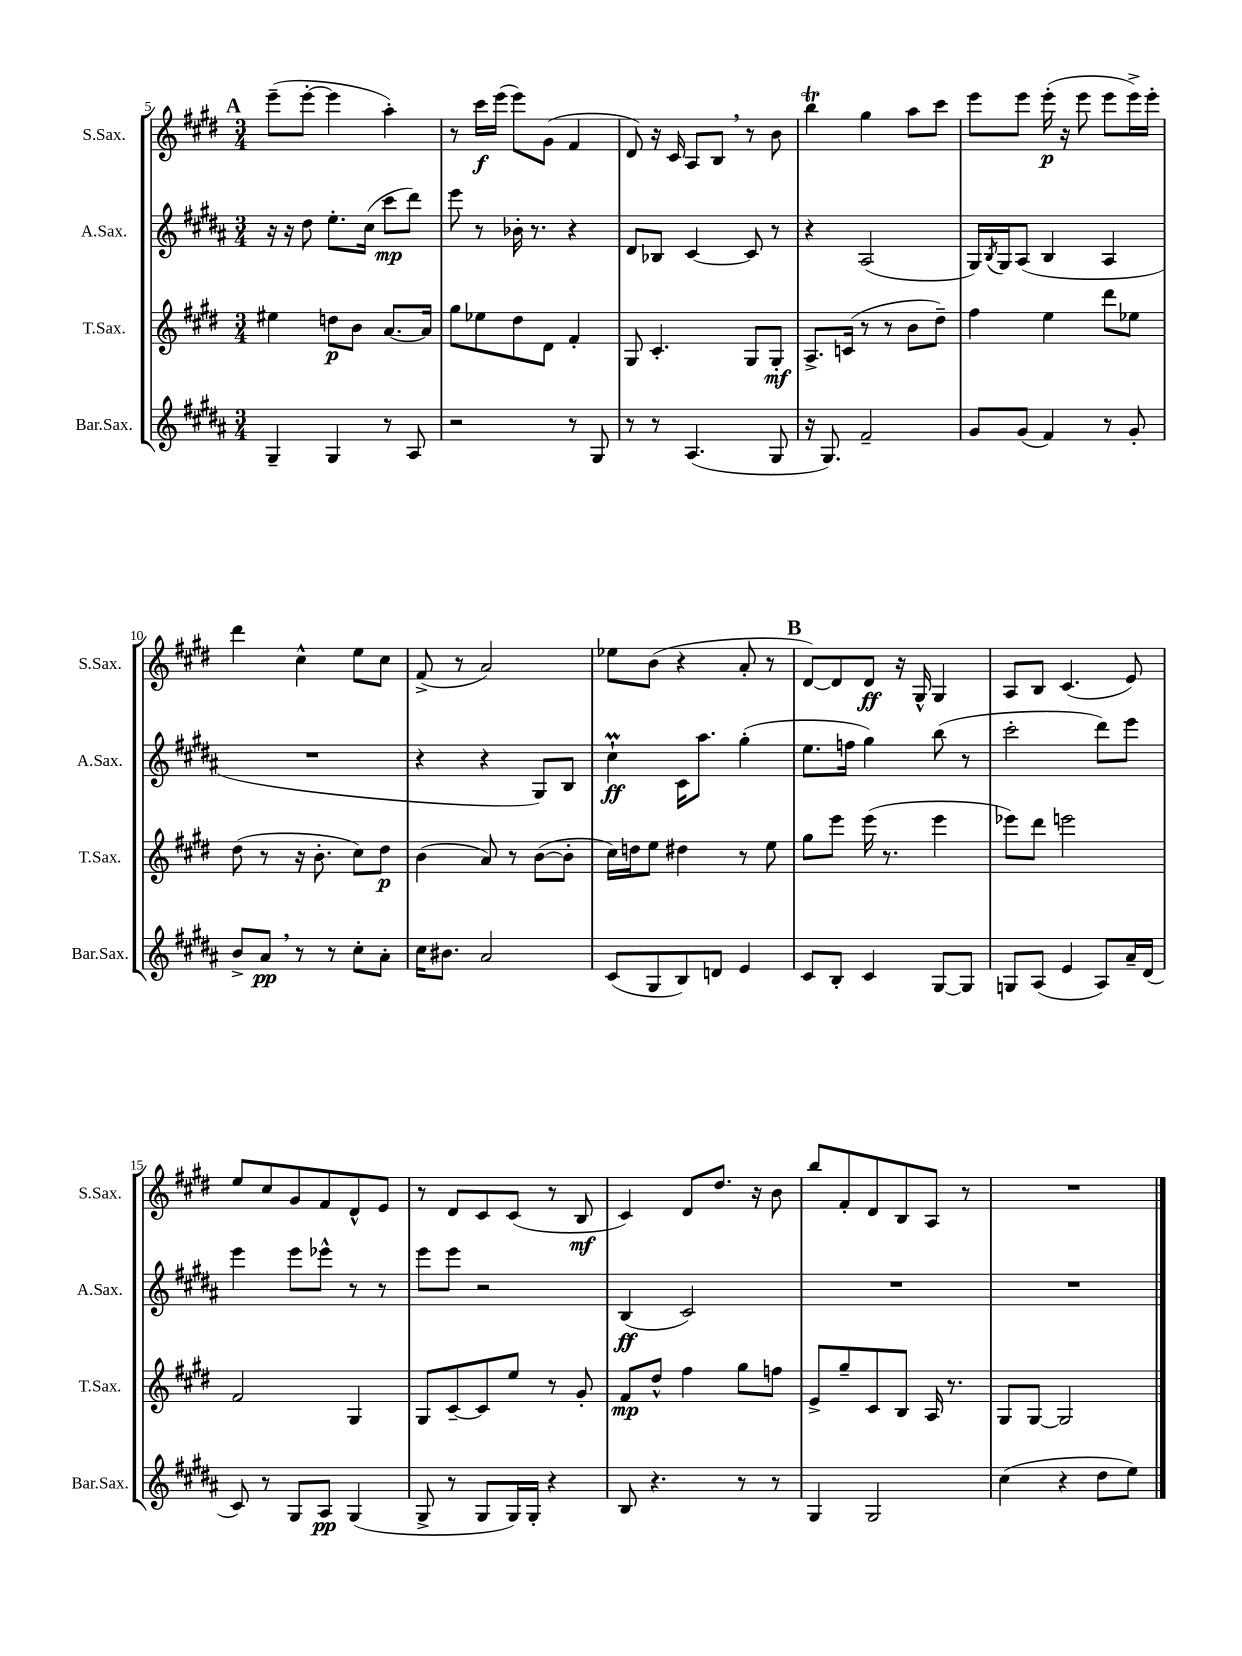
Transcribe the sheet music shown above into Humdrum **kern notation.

**kern	**dynam	**kern	**dynam	**kern	**dynam	**kern	**dynam
*part4	*part4	*part3	*part3	*part2	*part2	*part1	*part1
*staff4	*staff4	*staff3	*staff3	*staff2	*staff2	*staff1	*staff1
*I"Bar.Sax.	*	*I"T.Sax.	*	*I"A.Sax.	*	*I"S.Sax.	*
*I'Bar.Sax.	*	*I'T.Sax.	*	*I'A.Sax.	*	*I'S.Sax.	*
*clefG2	*	*clefG2	*	*clefG2	*	*clefG2	*
*k[f#c#g#d#a#]	*	*k[f#c#g#d#]	*	*k[f#c#g#d#a#]	*	*k[f#c#g#d#]	*
*M3/4	*	*M3/4	*	*M3/4	*	*M3/4	*
!!LO:REH:place=s1:t=A
=5	=5	=5	=5	=5	=5	=5	=5
4G#~/	.	4ee#X\	.	16r	.	(8eee~\L	.
.	.	.	.	16r	.	.	.
.	.	.	.	8dd#\	.	[8eee'\J	.
4G#/	.	8ddn\L	p	8.ee'\L	.	4eee\]	.
.	.	8b\J	.	.	.	.	.
.	.	.	.	(16cc#\Jk	.	.	.
8r	.	[8.a/L	.	8ccc#\L	mp	4aa'\)	.
8A#/	.	.	.	8ddd#\J)	.	.	.
.	.	16a/Jk]	.	.	.	.	.
=6	=6	=6	=6	=6	=6	=6	=6
2r	.	8gg#\L	.	8eee\	.	8r	.
.	.	8ee-X\	.	8r	.	16ccc#\LL	f
.	.	.	.	.	.	(16eee\JJ	.
.	.	8dd#\	.	16b-X'\	.	8eee\L)	.
.	.	.	.	8.r	.	.	.
.	.	8d#\J	.	.	.	(8g#\J	.
8r	.	4f#'/	.	4r	.	4f#/	.
8G#/	.	.	.	.	.	.	.
=7	=7	=7	=7	=7	=7	=7	=7
8r	.	8G#/	.	8d#/L	.	8d#/)	.
8r	.	4.c#'/	.	8B-X/J	.	16r	.
.	.	.	.	.	.	16c#/	.
(4.A#/	.	.	.	[4c#/	.	8A/L	.
.	.	.	.	.	.	8B,/J	.
.	.	8G#/L	.	8c#/]	.	8r	.
8G#/	.	8G#'/J	mf	8r	.	8b\	.
=8	=8	=8	=8	=8	=8	=8	=8
16r	.	8.A^/L	.	4r	.	4bbT\	.
8.G#/)	.	.	.	.	.	.	.
.	.	(16cn/Jk	.	.	.	.	.
2f#~/	.	8r	.	(2A#/	.	4gg#\	.
.	.	8r	.	.	.	.	.
.	.	8b\L	.	.	.	8aa\L	.
.	.	8dd#~\J)	.	.	.	8ccc#\J	.
=9	=9	=9	=9	=9	=9	=9	=9
8g#/L	.	4ff#\	.	16G#/LL)	.	8eee\L	.
.	.	.	.	8qB/	.	.	.
.	.	.	.	16G#/J	.	.	.
(8g#/J	.	.	.	(8A#/J	.	8eee\J	.
4f#/)	.	4ee\	.	4B/	.	(16eee'\	p
.	.	.	.	.	.	16r	.
.	.	.	.	.	.	8eee\	.
8r	.	8ddd#\L	.	4A#/	.	8eee\L	.
8g#'/	.	8ee-X\J	.	.	.	16eee^\L)	.
.	.	.	.	.	.	16eee'\JJ	.
!!LO:LB:g=z
=10	=10	=10	=10	=10	=10	=10	=10
8b^/L	.	(8dd#\	.	2.r	.	4ddd#\	.
8a#,/J	pp	8r	.	.	.	.	.
8r	.	16r	.	.	.	4cc#^^\	.
.	.	8.b'\	.	.	.	.	.
8r	.	.	.	.	.	.	.
8cc#'\L	.	8cc#\L)	.	.	.	8ee\L	.
8a#'\J	.	8dd#\J	p	.	.	8cc#\J	.
=11	=11	=11	=11	=11	=11	=11	=11
16cc#\KL	.	(4b\	.	4r	.	(8f#^/	.
8.b#X\J	.	.	.	.	.	.	.
.	.	.	.	.	.	8r	.
2a#/	.	8a/)	.	4r	.	2a/)	.
.	.	8r	.	.	.	.	.
.	.	([8b\L	.	8G#/L)	.	.	.
.	.	8b'\J]	.	8B/J	.	.	.
=12	=12	=12	=12	=12	=12	=12	=12
(8c#/L	.	16cc#\LL)	.	4cc#M`\	ff	8ee-X\L	.
.	.	16ddn\J	.	.	.	.	.
8G#/	.	8ee\J	.	.	.	(8b\J	.
8B/)	.	4dd#X\	.	16c#\KL	.	4r	.
.	.	.	.	8.aa#\J	.	.	.
8dn/J	.	.	.	.	.	.	.
4e/	.	8r	.	(4gg#'\	.	8a'/	.
.	.	8ee\	.	.	.	8r	.
!!LO:REH:place=s1:t=B
=13	=13	=13	=13	=13	=13	=13	=13
8c#/L	.	8gg#\L	.	8.ee\L	.	[8d#/L)	.
8B'/J	.	8eee\J	.	.	.	8d#/]	.
.	.	.	.	16ffn\Jk	.	.	.
4c#/	.	(16eee\	.	4gg#\)	.	8d#/J	ff
.	.	8.r	.	.	.	.	.
.	.	.	.	.	.	16r	.
.	.	.	.	.	.	16G#^^/	.
[8G#/L	.	4eee\	.	(8bb\	.	4G#/	.
8G#/J]	.	.	.	8r	.	.	.
=14	=14	=14	=14	=14	=14	=14	=14
8Gn/L	.	8eee-X\L)	.	2ccc#'\	.	8A/L	.
(8A#/J	.	8ddd#\J	.	.	.	8B/J	.
4e/	.	2eeen\	.	.	.	(4.c#/	.
8A#/L)	.	.	.	8ddd#\L)	.	.	.
16a#~/L	.	.	.	8eee\J	.	8e/)	.
(16d#/JJ	.	.	.	.	.	.	.
!!LO:LB:g=z
=15	=15	=15	=15	=15	=15	=15	=15
8c#/)	.	2f#/	.	4eee\	.	8ee/L	.
8r	.	.	.	.	.	8cc#/	.
8G#/L	.	.	.	8eee\L	.	8g#/	.
8A#/J	pp	.	.	8eee-X^^\J	.	8f#/	.
(4G#/	.	4G#/	.	8r	.	8d#^^/	.
.	.	.	.	8r	.	8e/J	.
=16	=16	=16	=16	=16	=16	=16	=16
8G#^/	.	8G#/L	.	8eee\L	.	8r	.
8r	.	[8c#~/	.	8eee\J	.	8d#/L	.
8G#/L	.	8c#/]	.	2r	.	8c#/	.
16G#/L)	.	8ee/J	.	.	.	(8c#/J	.
16G#'/JJ	.	.	.	.	.	.	.
4r	.	8r	.	.	.	8r	.
.	.	8g#'/	.	.	.	8B/	mf
=17	=17	=17	=17	=17	=17	=17	=17
8B/	.	8f#/L	mp	(4B/	ff	4c#/)	.
4.r	.	8dd#^^/J	.	.	.	.	.
.	.	4ff#\	.	2c#/)	.	8d#/L	.
.	.	.	.	.	.	8.dd#/J	.
8r	.	8gg#\L	.	.	.	.	.
.	.	.	.	.	.	16r	.
8r	.	8ffn\J	.	.	.	8b\	.
=18	=18	=18	=18	=18	=18	=18	=18
4G#/	.	8e^/L	.	2.r	.	8bb/L	.
.	.	8gg#~/	.	.	.	8f#'/	.
2G#/	.	8c#/	.	.	.	8d#/	.
.	.	8B/J	.	.	.	8B/	.
.	.	16A/	.	.	.	8A/J	.
.	.	8.r	.	.	.	.	.
.	.	.	.	.	.	8r	.
=19	=19	=19	=19	=19	=19	=19	=19
(4cc#\	.	8G#/L	.	2.r	.	2.r	.
.	.	[8G#/J	.	.	.	.	.
4r	.	2G#/]	.	.	.	.	.
8dd#\L	.	.	.	.	.	.	.
8ee\J)	.	.	.	.	.	.	.
==	==	==	==	==	==	==	==
*-	*-	*-	*-	*-	*-	*-	*-
